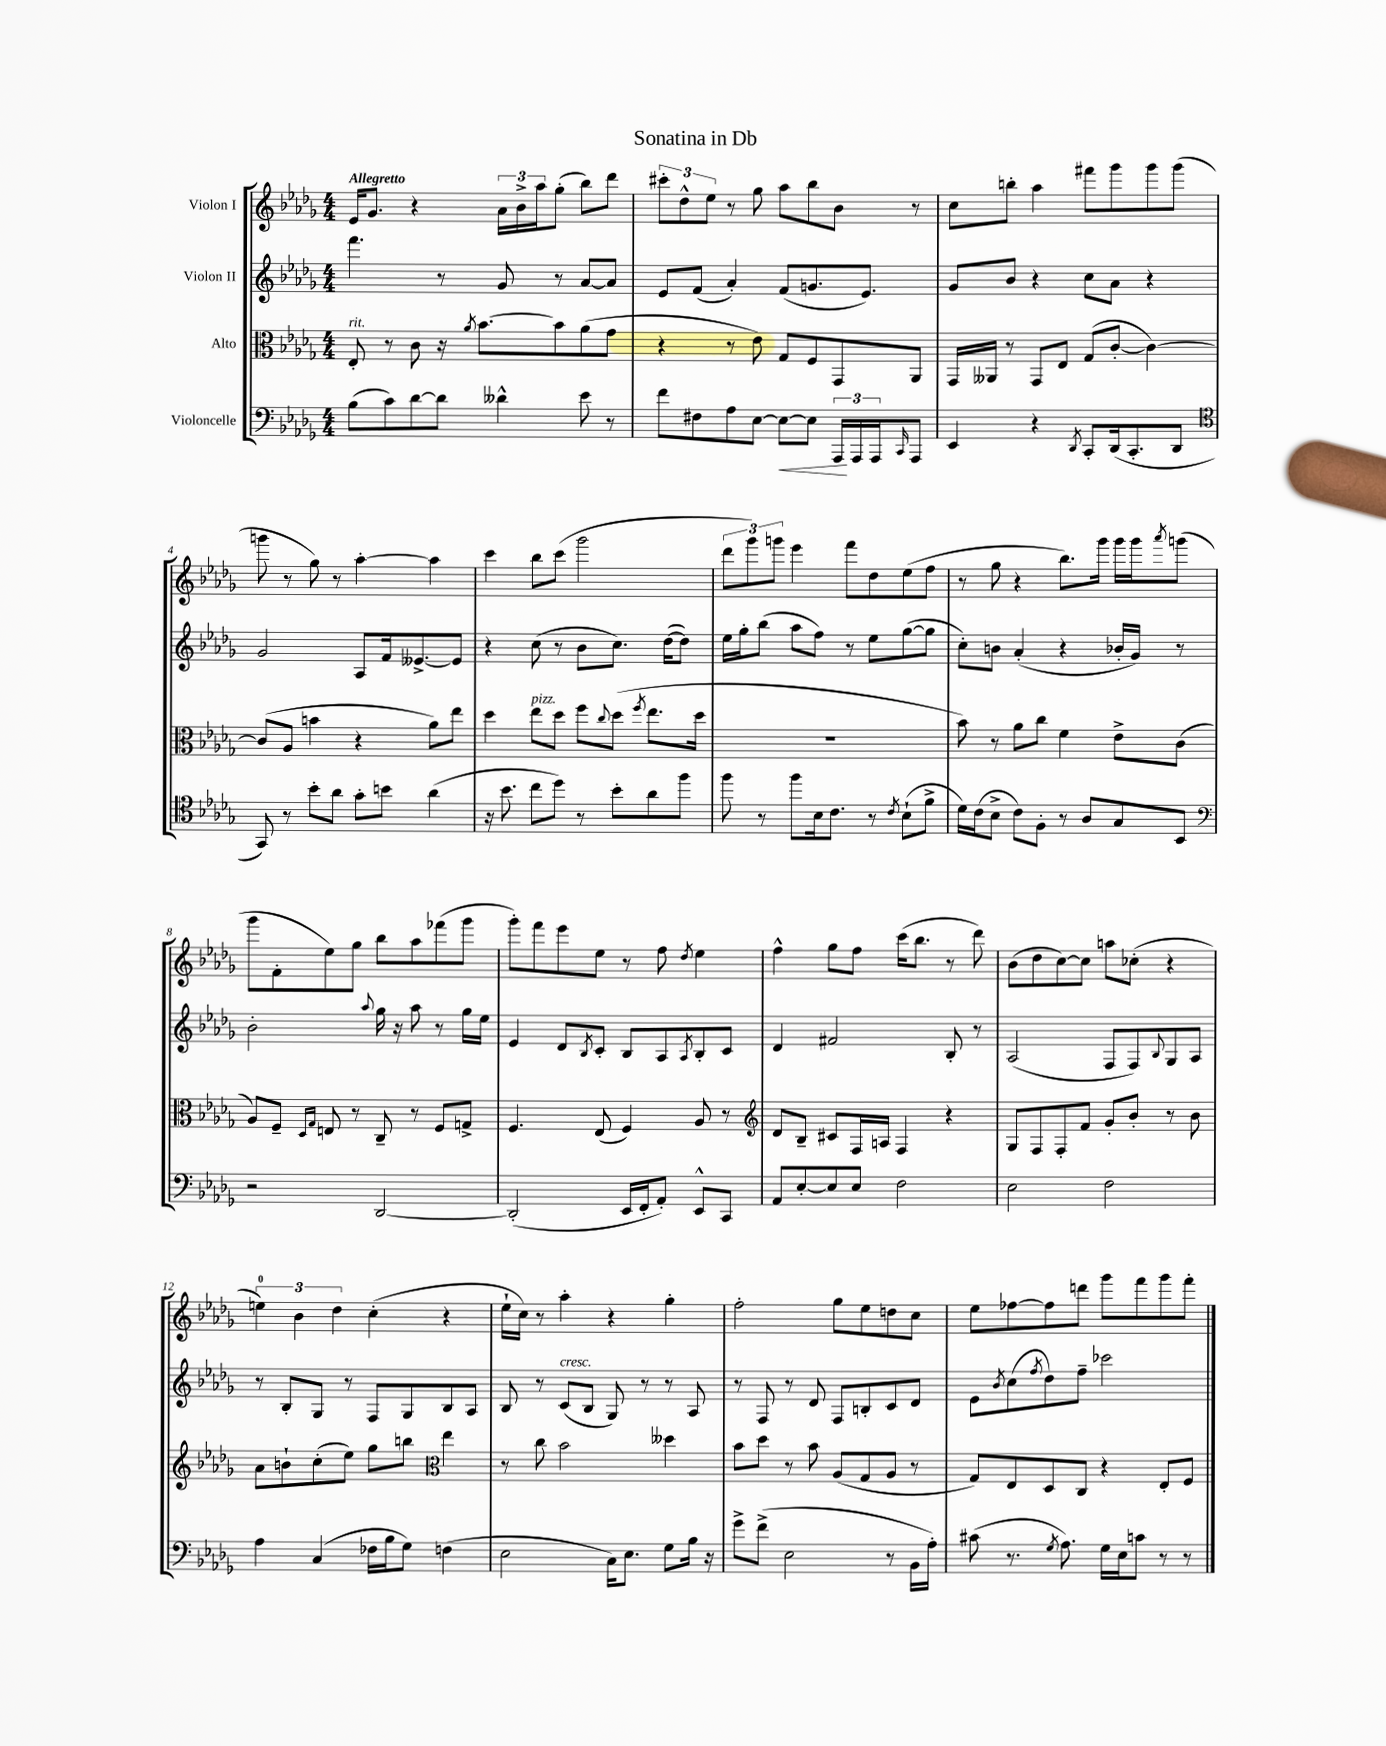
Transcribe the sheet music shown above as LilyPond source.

\header { title = "Sonatina in Db" }
<<
\new StaffGroup <<
\new Staff = "s0" \with { instrumentName = "Violon I" } {
    \clef treble \key des \major \numericTimeSignature \time 4/4 \tempo "Allegretto"
    ees'16 ges'8. r4 \tuplet 3/2 { aes'16 bes'16-> aes''16 } ges''8-.( bes''8) des'''8 |
    \tuplet 3/2 { cis'''8-. des''8-^ ees''8 } r8 ges''8 aes''8 bes''8 bes'8 r8 |
    c''8 b''8-. aes''4 fis'''8 ges'''8 ges'''8 ges'''8( |
    g'''8 r8 ges''8) r8 aes''4~-. aes''4 |
    c'''4 bes''8 c'''8( ges'''2 |
    \tuplet 3/2 { des'''8 ges'''8) g'''8 } ees'''4 f'''8 des''8 ees''8( f''8 |
    r8 ges''8 r4 bes''8.) ges'''16 ges'''16 ges'''16 \acciaccatura { aes'''8 } g'''8( |
    ges'''8 f'8-. ees''8) ges''8 bes''8 aes''8 fes'''8( ges'''8 |
    ges'''8-.) f'''8 ees'''8 ees''8 r8 f''8 \acciaccatura { des''8 } ees''4 |
    f''4-^ ges''8 f''8 c'''16( bes''8. r8 des'''8) |
    bes'8( des''8 c''8~) c''8 a''8 ces''8-.( r4 |
    \tuplet 3/2 { e''4-0) bes'4 des''4 } c''4-.( r4 |
    ees''16-! c''16) r8 aes''4-. r4 ges''4-. |
    f''2-. ges''8 ees''8 d''8 c''8 |
    ees''8 fes''8~ fes''8 d'''8 ges'''8 f'''8 ges'''8 f'''8-. \bar "|." |
}
\new Staff = "s1" \with { instrumentName = "Violon II" } {
    \clef treble \key des \major \numericTimeSignature \time 4/4
    f'''4. r8 ges'8 r8 aes'8~ aes'8 |
    ees'8 f'8( aes'4-.) f'8( g'8. ees'8.) |
    ges'8 bes'8 r4 c''8 aes'8 r4 |
    ges'2 aes8 f'16 eeses'8.~-> eeses'8 |
    r4 c''8( r8 bes'8 c''8.) des''16~( des''8) |
    ees''16 ges''16-. bes''8( aes''8 f''8) r8 ees''8 ges''8~( ges''8 |
    c''8-.) b'8 aes'4-.( r4 bes'16-. ges'16) r8 |
    bes'2-. \appoggiatura { aes''8 } ges''16 r16 aes''8 r8 ges''16 ees''16 |
    ees'4 des'8 \acciaccatura { bes8 } c'8-. bes8 aes8 \acciaccatura { aes8 } bes8-. c'8 |
    des'4 fis'2 bes8-. r8 |
    aes2( f8 f8) \appoggiatura { bes8 } ges8 aes8 |
    r8 bes8-. ges8 r8 f8 ges8 bes8 aes8 |
    bes8 r8 c'8^\markup { \italic "cresc." }( bes8 ges8) r8 r8 aes8 |
    r8 f8 r8 des'8 f8 b8-. c'8 des'8 |
    ees'8 \acciaccatura { bes'8 } c''8( \acciaccatura { f''8 } des''8) f''8-- ces'''2 \bar "|." |
}
\new Staff = "s2" \with { instrumentName = "Alto" } {
    \clef alto \key des \major \numericTimeSignature \time 4/4
    ees8-.^\markup { \italic "rit." } r8 c'8 r16 \acciaccatura { aes'8 } bes'8.~ bes'8 aes'8( ges'8 |
    r4 r8 ees'8) ges8 f8 ges,8 aes,8 |
    ges,16 aeses,16 r8 ges,8 ees8 ges8( c'8~-. c'4~) |
    c'8( aes8 b'4 r4 aes'8) ees''8 |
    des''4 ees''8^\markup { \italic "pizz." } des''8 f''8 \appoggiatura { c''8 } des''8( \acciaccatura { f''8 } ees''8. des''16 |
    R1 |
    bes'8) r8 aes'8 c''8 f'4 ees'8-> c'8( |
    aes8) f8-- \grace { des16 ges16 } e8 r8 c8-- r8 f8 g8-> |
    f4. ees8( f4) aes8 r8 |
    \clef treble des'8 bes8-- cis'8 f16 a16 f4 r4 |
    ges8 f8 f8-. f'8 ges'8-. bes'8-. r8 bes'8 |
    aes'8 b'8-! c''8-.( ees''8) ges''8 b''8 \clef alto ees''4 |
    r8 c''8 bes'2 deses''4 |
    bes'8 des''8 r8 bes'8 aes8( ges8 aes8 r8 |
    ges8) ees8 des8 c8 r4 ees8-. f8 \bar "|." |
}
\new Staff = "s3" \with { instrumentName = "Violoncelle" } {
    \clef bass \key des \major \numericTimeSignature \time 4/4
    bes8( c'8) des'8~ des'8 deses'4-^ ees'8 r8 |
    f'8 fis8 aes8 ees8~ ees8~\< ees8 \tuplet 3/2 { aes,,16\! aes,,16 aes,,16 } \grace { c,16 } aes,,8 |
    ees,4 r4 \acciaccatura { des,8 } c,8-. des,16( c,8.-. des,8 |
    \clef tenor ges,8) r8 bes'8-. aes'8 ges'8-. b'8 aes'4( |
    r16 bes'8. c''8 des''8) r8 bes'8-. aes'8 f''8 |
    f''8 r8 f''8 bes16 c'8. r8 \acciaccatura { c'8 } bes8-!( f'8-> |
    des'16) c'16( bes8-> c'8) f8-. r8 aes8 ges8 bes,8 |
    \clef bass r2 des,2~ |
    des,2-.( ees,16 f,16-. aes,8-.) ees,8-^ c,8 |
    aes,8 ees8~-. ees8 ees8 f2 |
    ees2 f2 |
    aes4 c4( fes16 bes16 ges8) f4( |
    ees2 c16) ees8. ges8 bes16 r16 |
    ges'8-> f'8->( ees2 r8 bes,16 aes16-.) |
    cis'8( r8. \acciaccatura { ges8 } aes8.) ges16 ees16 c'8 r8 r8 \bar "|." |
}
>>
>>
